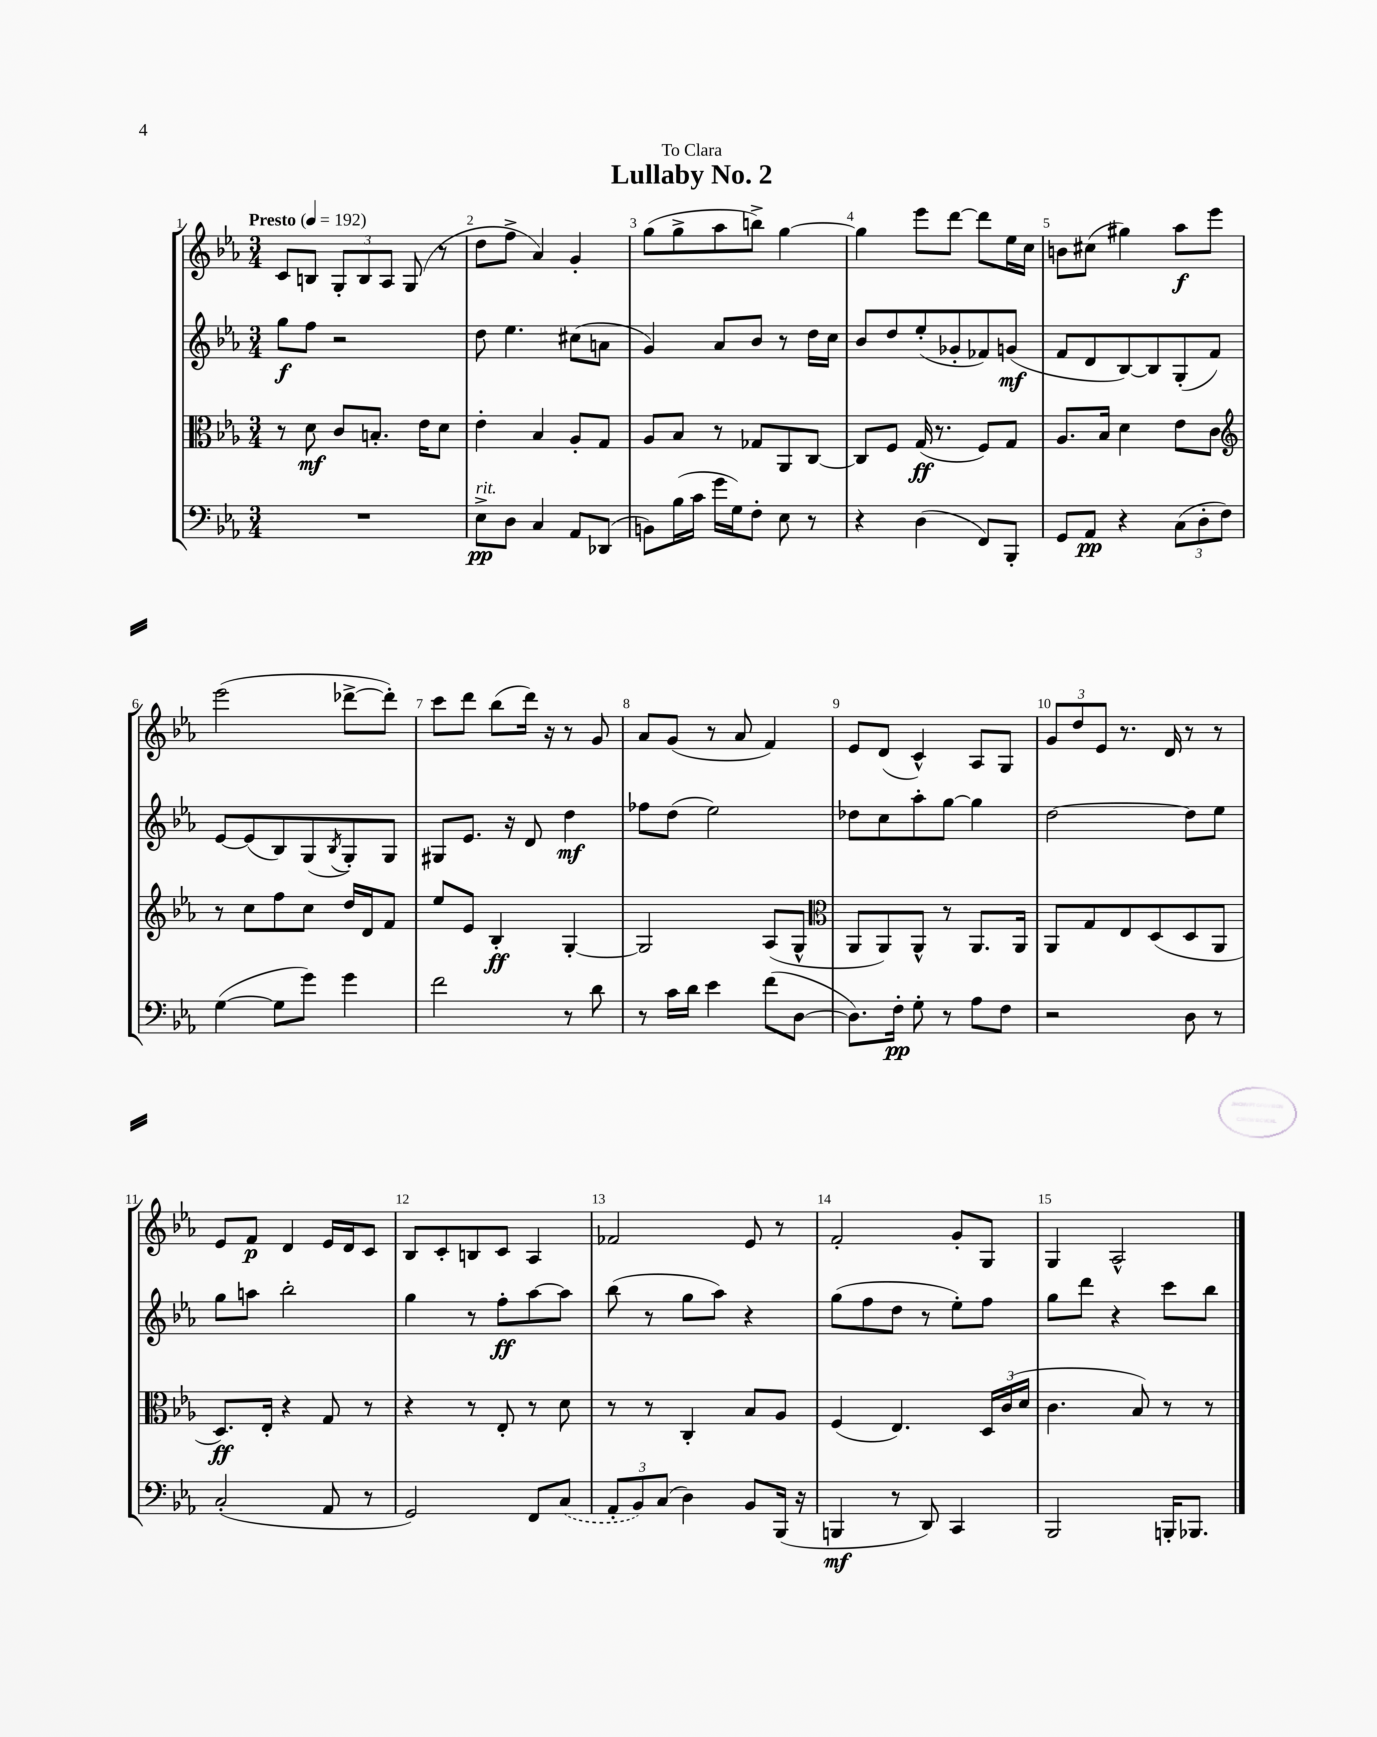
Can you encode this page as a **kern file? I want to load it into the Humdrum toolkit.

**kern	**kern	**kern	**kern
*staff4	*staff3	*staff2	*staff1
*clefF4	*clefC3	*clefG2	*clefG2
*k[b-e-a-]	*k[b-e-a-]	*k[b-e-a-]	*k[b-e-a-]
*M3/4	*M3/4	*M3/4	*M3/4
*MM192	*MM192	*MM192	*MM192
2.r	8r	8gg\L	8c/L
.	8d\	8ff\J	8B/J
.	8c/L	2r	12G'/L
.	.	.	12B/
.	8.B'/J	.	.
.	.	.	12A-/J
.	.	.	(8G/
.	16e-\LK	.	.
.	8d\J	.	8r
=	=	=	=
8E-^\L	4e-'\	8dd\	8dd\L
8D\J	.	4.ee-\	8ff^\J
4C/	4B-/	.	4a-/)
8AA-/L	8A-'/L	(8cc#\L	4g'/
(8DD-/J	8G/J	8a\J	.
=	=	=	=
8BB\L)	8A-/L	4g/)	(8gg\L
(16B-\L	8B-/J	.	8gg^\
16c\JJ	.	.	.
16g\LL	8r	8a-/L	8aa-\
16G\J)	.	.	.
8F'\J	8G-/L	8b-/J	8bb^\J)
8E-\	8AA-/	8r	[4gg\
8r	[8C/J	16dd\LL	.
.	.	16cc\JJ	.
=	=	=	=
4r	8C/]L	8b-/L	4gg\]
.	8F/J	8dd/	.
(4D\	(16G/	(8ee-'/	8eee-\L
.	8.r	.	.
.	.	8g-'/	[8ddd\J
8FF/L)	8F/L)	8f-/)	8ddd\]L
8BBB-'/J	8G/J	(8g/J	16ee-\L
.	.	.	16cc\JJ
=	=	=	=
8GG/L	8.A-/L	8f/L	8b\L
8AA-/J	.	8d/	(8cc#\J
.	16B-/Jk	.	.
4r	4d\	[8B-/)	4gg#\)
.	.	8B-/]	.
(12C\L	8e-\L	(8G'/	8aa-\L
12D'\	.	.	.
.	8c\J	8f/J)	8eee-\J
12F\J)	.	.	.
=	=	=	=
*	*clefG2	*	*
([4G\	8r	[8e-/L	(2eee-\
.	8cc\L	(8e-/]	.
8G\]L	8ff\	8B-/)	.
8g\J)	8cc\J	(8G/	.
.	.	8qB-/	.
4g\	16dd/LL	8G'/)	[8ddd-^\L
.	16d/J	.	.
.	8f/J	8G/J	8ddd-'\]J)
=	=	=	=
2f\	8ee-/L	8G#/L	8ccc\L
.	8e-/J	8.e-/J	8ddd\J
.	4B-'/	.	(8bb-\L
.	.	16r	.
.	.	8d/	16ddd\Jk)
.	.	.	16r
8r	[4G'/	4dd\	8r
8d\	.	.	8g/
=	=	=	=
8r	2G/]	8ff-\L	8a-/L
16c\LL	.	(8dd\J	(8g/J
16d\JJ	.	.	.
4e-\	.	2ee-\)	8r
.	.	.	8a-/
(8f\L	(8A-/L	.	4f/)
[8D\J	8G^^/J	.	.
=	=	=	=
*	*clefC3	*	*
8.D\]L)	8AA-/L	8dd-\L	8e-/L
.	8AA-/)	8cc\	(8d/J
16F'\Jk	.	.	.
8G'\	8AA-^^/J	8aa-'\	4c^^/)
8r	8r	[8gg\J	.
8A-\L	8.AA-/L	4gg\]	8A-/L
8F\J	.	.	8G/J
.	16AA-/Jk	.	.
=	=	=	=
2r	8AA-/L	[2dd\	12g/L
.	.	.	12dd/
.	8G/	.	.
.	.	.	12e-/J
.	8E-/	.	8.r
.	(8D/	.	.
.	.	.	16d/
8D\	8D/	8dd\]L	8r
8r	8AA-/J	8ee-\J	8r
=	=	=	=
(2C'/	8.D/L)	8gg\L	8e-/L
.	.	8aa\J	8f/J
.	16E-'/Jk	.	.
.	4r	2bb-'\	4d/
8AA-/	8G/	.	16e-/LL
.	.	.	16d/J
8r	8r	.	8c/J
=	=	=	=
2GG/)	4r	4gg\	8B-/L
.	.	.	8c'/
.	8r	8r	8B/
.	8E-'/	8ff'\L	8c/J
8FF/L	8r	[8aa-\	4A-/
(8C/J	8d\	8aa-\]J	.
=	=	=	=
12AA-'/L	8r	(8bb-\	2f-/
12BB-/)	.	.	.
.	8r	8r	.
(12C/J	.	.	.
4D\)	4C'/	8gg\L	.
.	.	8aa-\J)	.
8BB-/L	8B-/L	4r	8e-/
(16BBB-/Jk	8A-/J	.	8r
16r	.	.	.
=	=	=	=
4BBB/	(4F/	(8gg\L	2f'/
.	.	8ff\	.
8r	4.E-/)	8dd\J	.
8DD/)	.	8r	.
4CC/	.	8ee-'\L)	8g'/L
.	24D/LL	8ff\J	8G/J
.	(24c/	.	.
.	24d/JJ	.	.
=	=	=	=
2BBB-/	4.c\	8gg\L	4G/
.	.	8ddd\J	.
.	.	4r	2A-^^/
.	8B-/)	.	.
16BBB'/LK	8r	8ccc\L	.
8.BBB-/J	.	.	.
.	8r	8bb-\J	.
==	==	==	==
*-	*-	*-	*-
